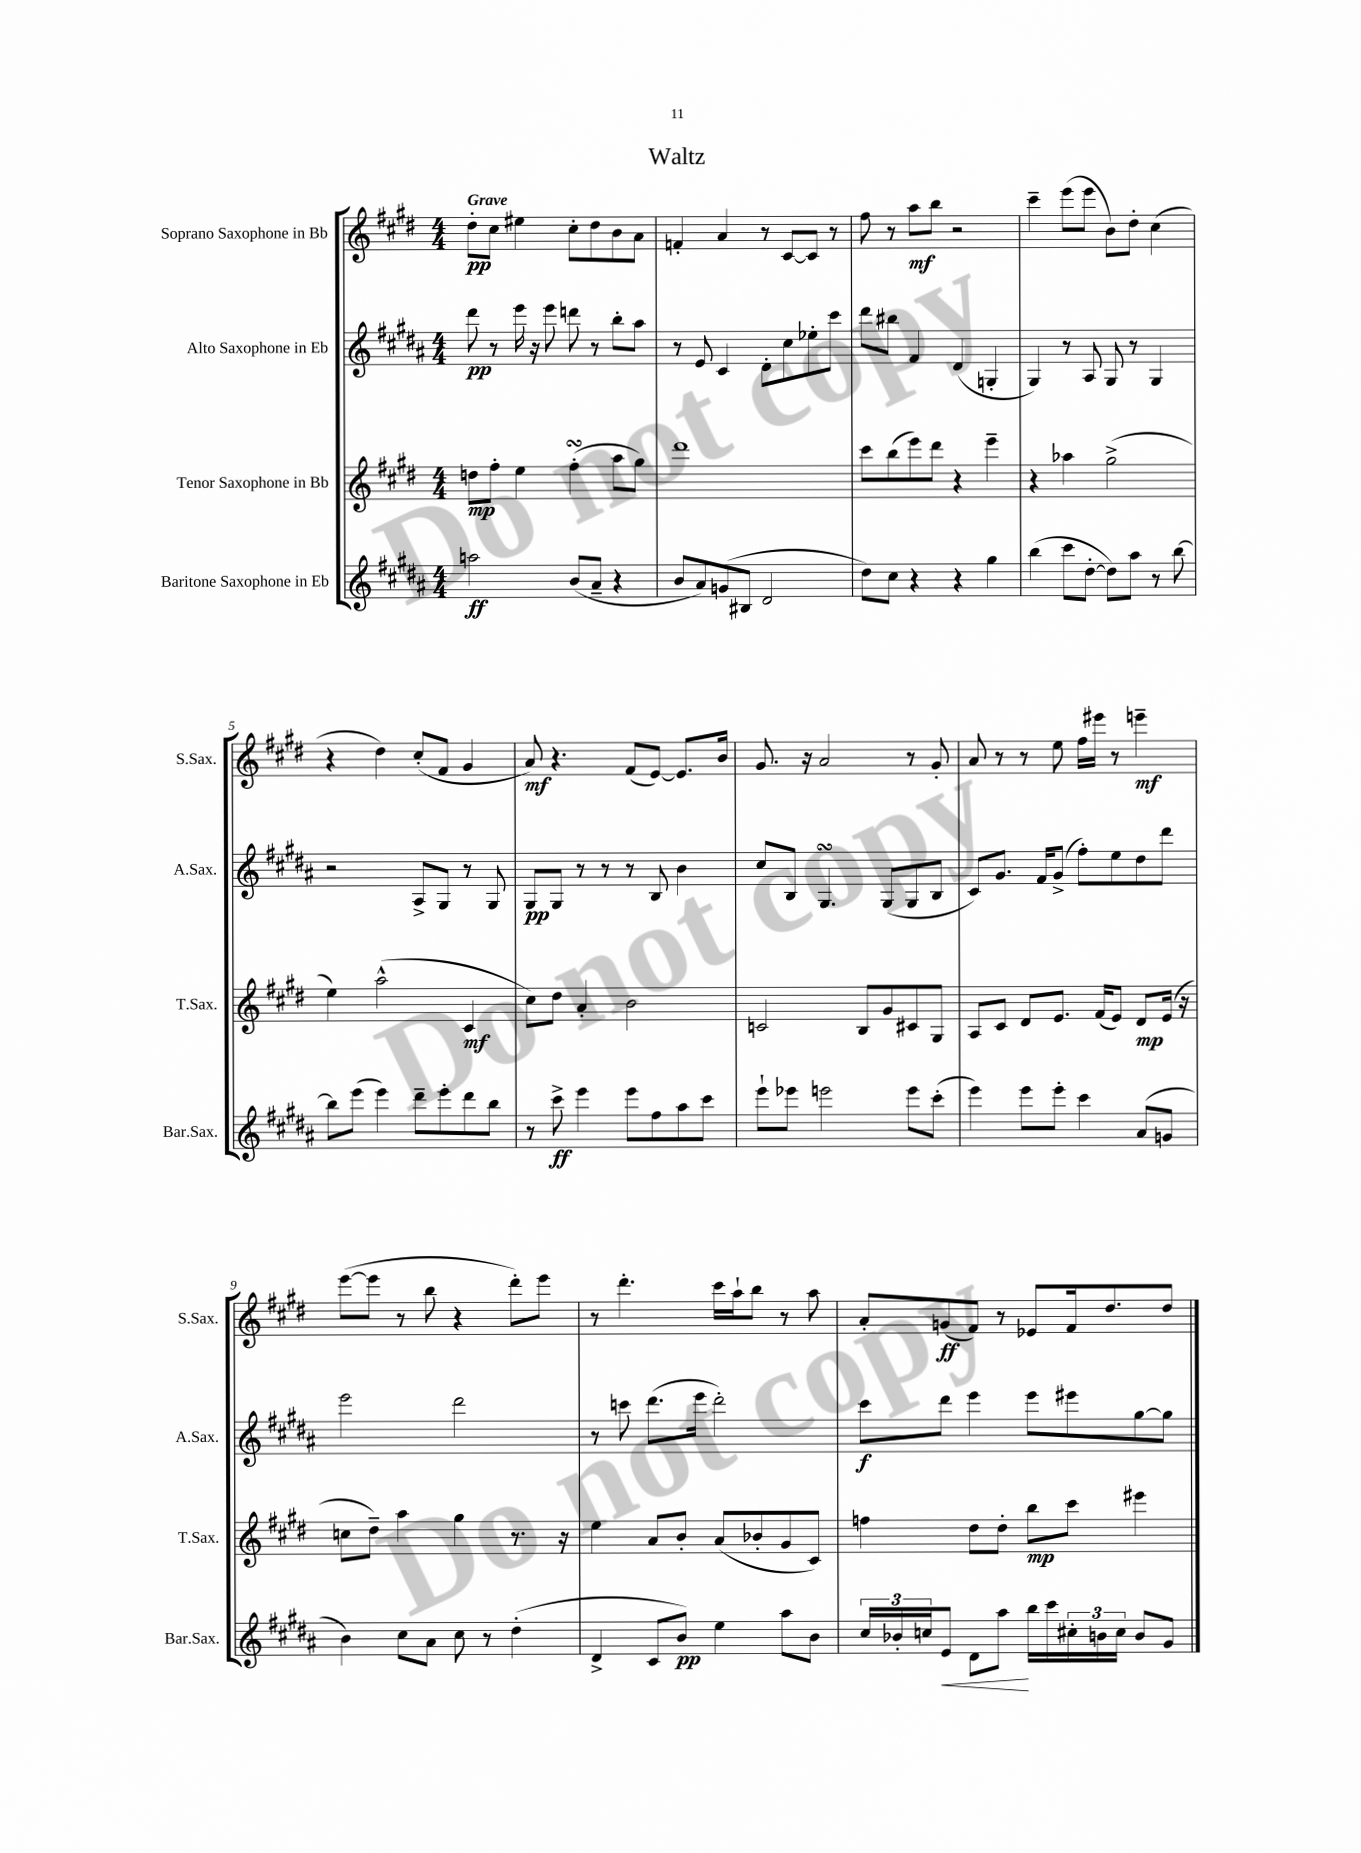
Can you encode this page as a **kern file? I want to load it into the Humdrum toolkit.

**kern	**kern	**kern	**kern
*staff4	*staff3	*staff2	*staff1
*clefG2	*clefG2	*clefG2	*clefG2
*k[f#c#g#d#a#]	*k[f#c#g#d#]	*k[f#c#g#d#a#]	*k[f#c#g#d#]
*M4/4	*M4/4	*M4/4	*M4/4
2aa	8dd	8ddd#	8dd#'
.	8ff#'	8r	8cc#
.	4ee	16eee	4ee#
.	.	16r	.
.	.	8eee	.
(8b	(4ff#'	8ddd	8cc#'
8a#~	.	8r	8dd#
4r	8aa	8bb'	8b
.	8gg#)	8aa#	8a
=	=	=	=
8b	1ddd#	8r	4f'
8a#)	.	8e	.
(8g	.	4c#	4a
8B#	.	.	.
2d#	.	8d#'	8r
.	.	8cc#	[8c#
.	.	8ee-'	8c#]
.	.	8ccc#	8r
=	=	=	=
8dd#)	8ccc#	8ddd#	8ff#
8cc#	(8bb	8bb#	8r
4r	8eee)	4f#	8aa
.	8ddd#	.	8bb
4r	4r	(4d#	2r
4gg#	4eee~	4G'	.
=	=	=	=
(4bb	4r	4G#)	4ccc#~
8ccc#	4aa-	8r	(8eee
[8dd#'	.	8A#	8eee
8dd#])	(2gg#^	8G#	8b)
8aa#	.	8r	8dd#'
8r	.	4G#	(4cc#
[8bb	.	.	.
=	=	=	=
8bb]	4ee)	2r	4r
(8eee	.	.	.
4eee)	(2aa^^	.	4dd#)
8ddd#~	.	8A#^	(8cc#'
8eee'	.	8G#	8f#
8ddd#	4c#	8r	4g#
8bb	.	8G#	.
=	=	=	=
8r	8cc#)	8G#	8a)
8ccc#^	8dd#	8G#	4.r
4eee	4a'	8r	.
.	.	8r	.
8eee	2b	8r	(8f#
8ff#	.	8B	[8e)
8aa#	.	4b	8.e]
8ccc#	.	.	.
.	.	.	16b
=	=	=	=
8eee`	2c	8cc#	8.g#
8eee-	.	8B	.
.	.	.	16r
2eee	.	4.G#	2a
.	8B	.	.
.	8g#	(8G#	.
8eee	8c#	8G#	8r
(8ccc#'	8G#	8B	8g#'
=	=	=	=
4eee)	8A	8c#)	8a
.	8c#	8.g#	8r
8eee	8d#	.	8r
.	.	16f#	.
8eee'	8.e	(8g#^	8ee
4ccc#	.	8ff#')	16ff#
.	(16f#	.	16eee#
.	8e)	8ee	8r
(8a#	8d#	8dd#	4eee~
8g	(16e	8ddd#	.
.	16r	.	.
=	=	=	=
4b)	8cc	2eee	([8eee
.	8dd#~)	.	8eee]
8cc#	4aa	.	8r
8a#	.	.	8bb
8cc#	4gg#	2ddd#	4r
8r	.	.	.
(4dd#'	8.r	.	8ddd#')
.	.	.	8eee
.	16r	.	.
=	=	=	=
4d#^	4ee	8r	8r
.	.	8ccc	4.ddd#'
8c#	8a	(8.ddd#	.
8b)	8b'	.	.
.	.	16eee	.
4ee	(8a	2ddd#')	16ccc#
.	.	.	16aa`
.	8b-'	.	8bb
8aa#	8g#	.	8r
8b	8c#)	.	8aa
=	=	=	=
24cc#	4ff	8ccc#	8a'
24b-'	.	.	.
24cc	.	.	.
8e	.	8ddd#	(8g
8d#	8dd#	4eee	8f#)
8aa#	8dd#'	.	8r
16bb	8bb	8eee	8e-
16ccc#	.	.	.
24cc#'	8ccc#	8eee#	16f#
24b	.	.	.
.	.	.	8.dd#
24cc#	.	.	.
8b	4eee#	[8gg#	.
8g#	.	8gg#]	8dd#
==	==	==	==
*-	*-	*-	*-
